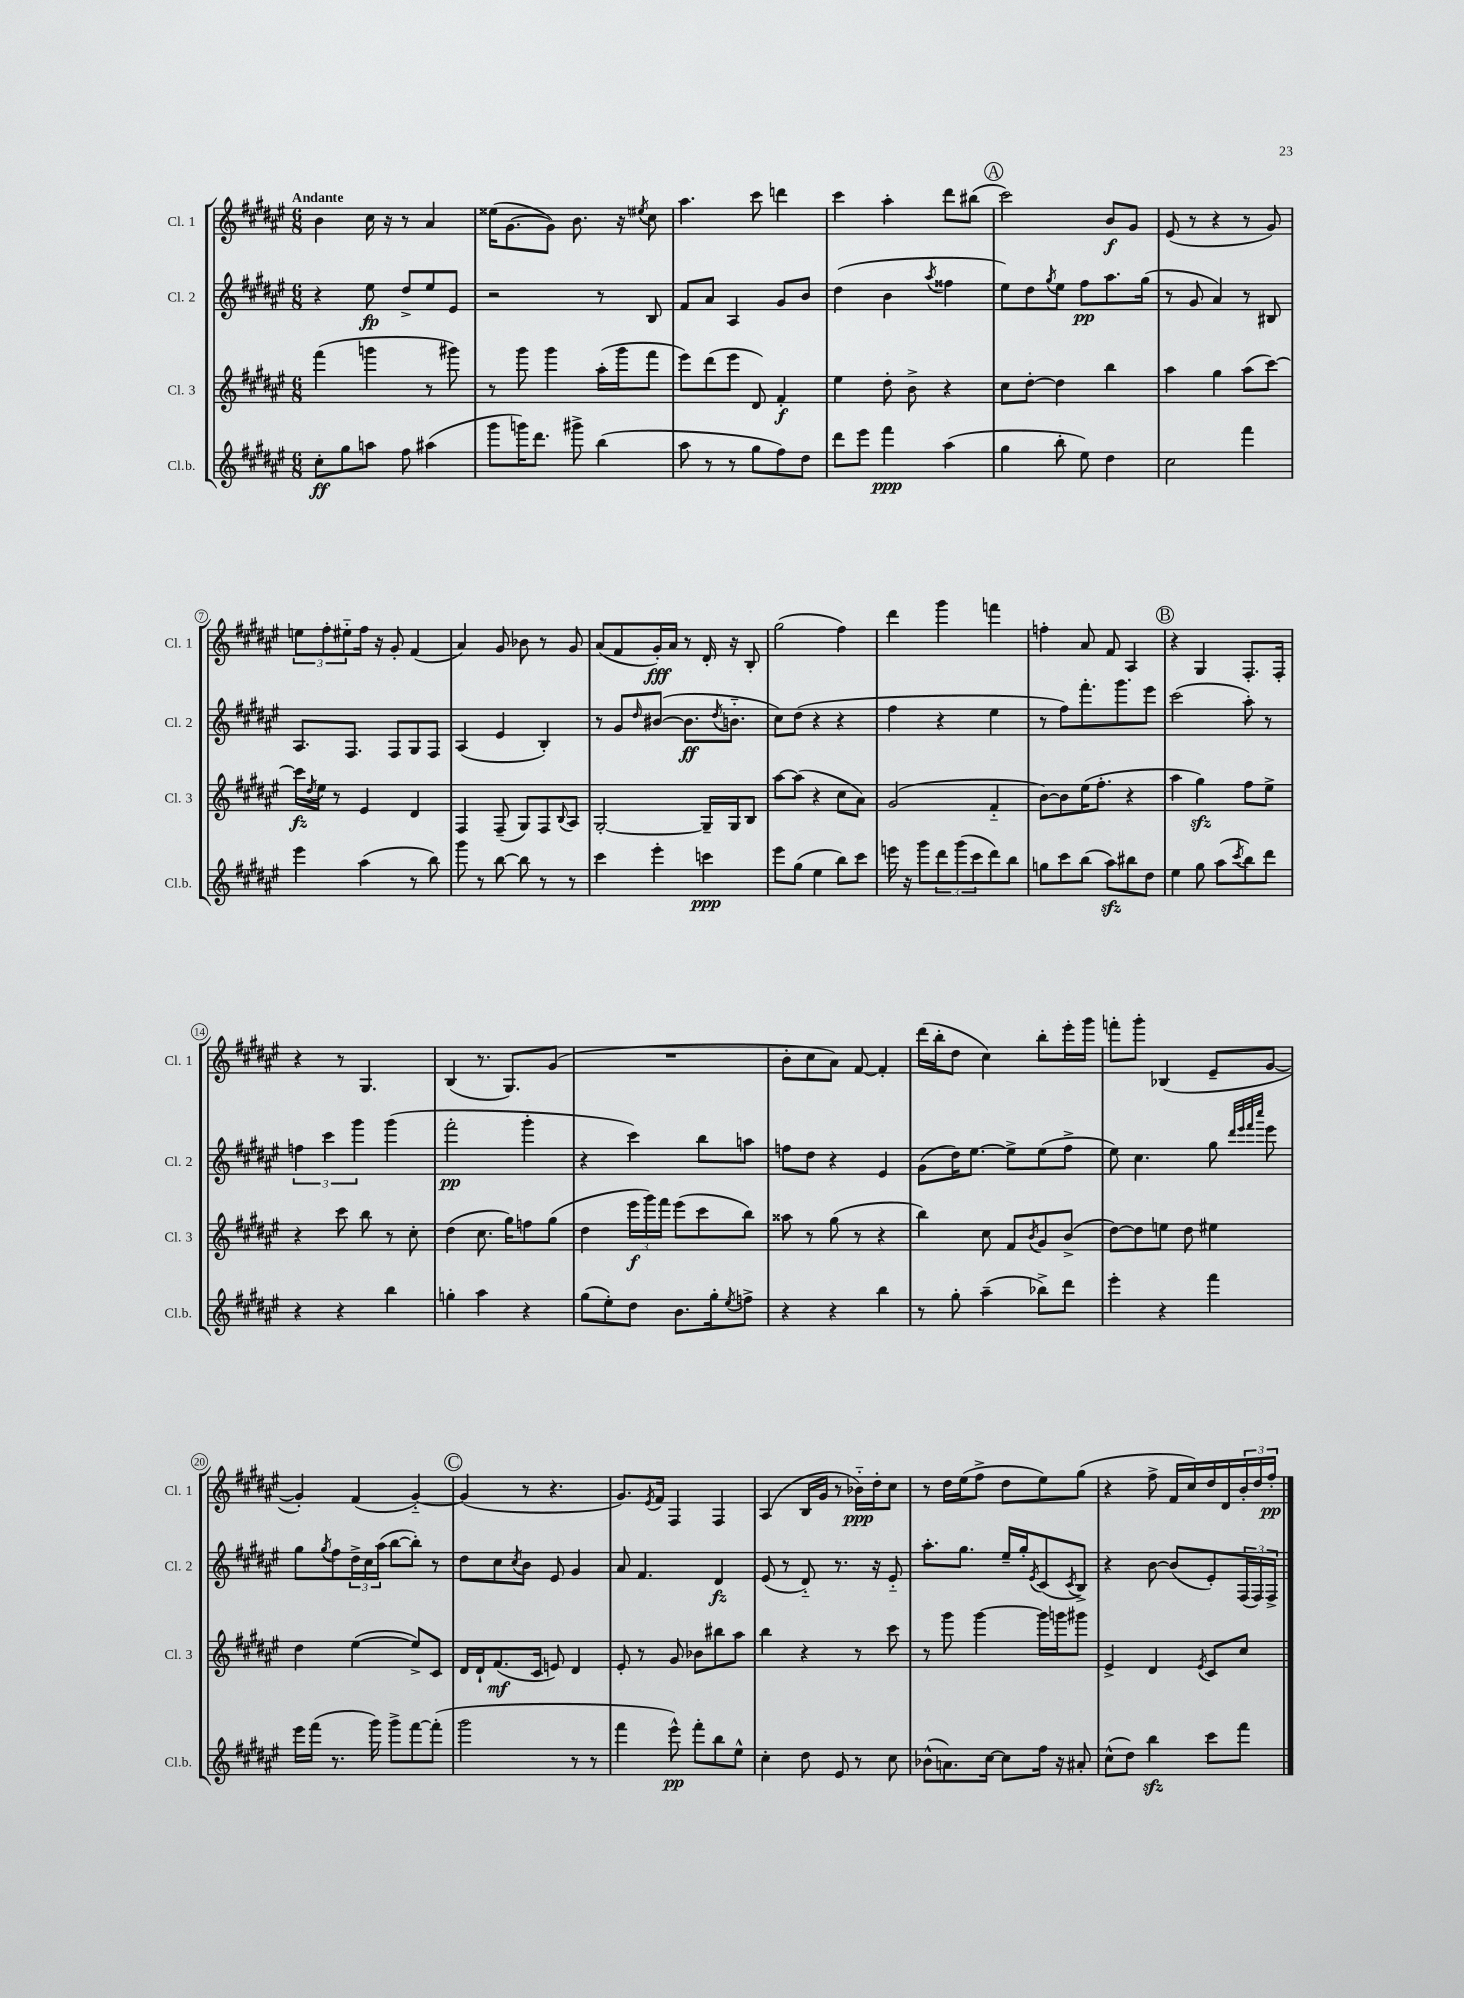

**kern	**kern	**kern	**kern
*staff4	*staff3	*staff2	*staff1
*clefG2	*clefG2	*clefG2	*clefG2
*k[f#c#g#d#a#e#]	*k[f#c#g#d#a#e#]	*k[f#c#g#d#a#e#]	*k[f#c#g#d#a#e#]
*M6/8	*M6/8	*M6/8	*M6/8
8cc#'\L	(4fff#\	4r	4b\
8gg#\	.	.	.
8aa\J	4ggg\	8ee#\	16cc#\
.	.	.	16r
8ff#\	.	8dd#^/L	8r
(4aa#\	8r	8ee#/	4a#/
.	8ggg#\)	8e#/J	.
=	=	=	=
8ggg#\L	8r	2r	(16ee##\LK
.	.	.	[8.g#\
16ggg\K)	8ggg#\	.	.
8.ddd#\J	.	.	.
.	4ggg#\	.	8g#\]J)
8ggg#^\	.	.	8.b\
(4bb\	(16aa#'\LL	8r	.
.	16ggg#\J	.	16r
.	.	.	8qee#/
.	8fff#\J	8B/	8cc#\
=	=	=	=
8aa#\	8eee#\L)	8f#/L	4.aa#\
8r	(8ddd#\	8a#/J	.
8r	8eee#\J	4A#/	.
8gg#\L	8d#/)	.	8ccc#\
8ff#\)	4f#'/	8g#/L	4ddd\
8dd#\J	.	8b/J	.
=	=	=	=
8ddd#\L	4ee#\	(4dd#\	4ccc#\
8eee#\J	.	.	.
4fff#\	8dd#'\	4b\	4aa#'\
.	8b^\	.	.
.	.	8qaa#/	.
(4aa#\	4r	4ff##\	8ddd#\L
.	.	.	(8bb#\J
=	=	=	=
4gg#\	8cc#\L	8ee#\L)	2ccc#\)
.	[8dd#'\J	8dd#\	.
.	.	8qgg#/	.
8bb'\	4dd#\]	8ee#\J	.
8ee#\)	.	8ff#\L	.
4dd#\	4bb\	8.aa#\	8b/L
.	.	.	8g#/J
.	.	(16gg#\Jk	.
=	=	=	=
2cc#\	4aa#\	8r	(8e#/
.	.	8g#/	8r
.	4gg#\	4a#/)	4r
4fff#\	(8aa#\L	8r	8r
.	[8ccc#\J)	8B#/	8g#/)
=	=	=	=
4eee#\	16ccc#\]LL	8.A#/L	12ee\L
.	8qdd#/	.	.
.	16ee#\JJ	.	.
.	.	.	12ff#'\
.	8r	.	.
.	.	.	12ee#'~\
.	.	8.F#/J	.
(4aa#\	4e#/	.	16ff#\Jk
.	.	.	16r
.	.	8F#/L	8g#'/
8r	4d#/	8G#/	(4f#/
8bb\)	.	8F#/J	.
=	=	=	=
8ggg#\	4F#/	(4A#/	4a#/)
8r	.	.	.
[8bb\	(8F#~/	4e#/	8g#/
8bb\]	8G#/L)	.	8b-\
8r	8F#/	4B'/)	8r
.	8qqB/	.	.
8r	8A#/J	.	8g#/
=	=	=	=
4ccc#\	[2G#'/	8r	(8a#/L
.	.	8g#/L	8f#/
.	.	16qqdd#/	.
4eee#'\	.	([8b#/J	16g#'/L)
.	.	.	16a#/JJ
.	.	8.b#\]L	8r
4ccc\	16G#~/]LL	.	16d#'/
.	.	8qdd#/	.
.	16G#/J	8.b'~\J	16r
.	8B/J	.	8B'/
=	=	=	=
8eee#\L	[8aa#\L	8cc#\L)	(2gg#\
(8gg#\J	(8aa#\]J	(8dd#\J	.
4ee#\	4r	4r	.
8bb\L)	8cc#\L	4r	4ff#\)
8ccc#\J	8a#\J)	.	.
=	=	=	=
16eee\	(2g#/	4ff#\	4ddd#\
16r	.	.	.
8ggg#\L	.	.	.
12ddd#\	.	4r	4ggg#\
(12ggg#\	.	.	.
12ccc#\	.	.	.
8ddd#\)	4f#'~/	4ee#\	4fff\
8bb\J	.	.	.
=	=	=	=
8gg\L	[8b\L)	8r	4ff'\
8ccc#\	8b\]	8ff#\L)	.
(8bb\J	(16ee#\K	8.fff#'\	8a#/
.	8.ff#'\J	.	.
8aa#\L)	.	.	8f#/
.	.	8.ggg#\	.
8bb#\	4r	.	4A#/
8dd#\J	.	8eee#\J	.
=	=	=	=
4ee#\	4aa#\	(2ccc#\	4r
8gg#\	4gg#\)	.	4G#/
(8aa#\L	.	.	.
8qccc#/	.	.	.
8bb\)	8ff#\L	8aa#'\)	8.F#'/L
8ddd#\J	8ee#^\J	8r	.
.	.	.	16F#'/Jk
=	=	=	=
4r	4r	6ff\	4r
.	.	6ccc#\	.
4r	8ccc#\	.	8r
.	.	6ggg#\	.
.	8bb\	.	4.G#/
4bb\	8r	(4ggg#\	.
.	8cc#'\	.	.
=	=	=	=
4gg'\	(4dd#\	2fff#'\	(4B/
4aa#\	8.cc#\	.	8.r
.	16gg#\LK)	.	8.G#/L)
4r	8ff\	4ggg#'\	.
.	(8gg#\J	.	(8g#/J
=	=	=	=
(8gg#\L	4dd#\	4r	2.r
8ee#'\)	.	.	.
8dd#\J	24eee#\LL	4ccc#\)	.
.	24ggg#\)	.	.
.	24fff#\JJ	.	.
8.b\L	(8eee#\L	.	.
.	8ccc#\	8bb\L	.
16gg#'\k	.	.	.
8qee#/	.	.	.
8ff^\J	8bb\J)	8aa\J	.
=	=	=	=
4r	8aa##\	8ff\L	8b'\L
.	8r	8dd#\J	8cc#\
4r	(8gg#\	4r	8a#\J)
.	8r	.	[8f#/
4bb\	4r	4e#/	4f#'/]
=	=	=	=
8r	4bb\)	(8g#\L	(16ddd#\LL
.	.	.	16bb'\J
8gg#'\	.	16dd#\K)	8dd#\J
.	.	[8.ee#\J	.
(4aa#~\	8cc#\	.	4cc#\)
.	8f#/L	8ee#^\]L	.
.	8qb/	.	.
8bb-^\L)	8g#/	(8ee#\	8bb'\L
8ddd#\J	(8b^/J	8ff#^\J	16eee#'\L
.	.	.	16ggg#\JJ
=	=	=	=
4eee#'\	[8dd#\L)	8ee#\)	8fff'\L
.	8dd#\]	4.cc#\	8ggg#'\J
4r	8ee\J	.	(4B-/
.	8dd#\	.	.
4fff#\	4ee#\	8gg#\	8e#~/L
.	.	32qqddd#/LLL	.
.	.	32qqeee#/	.
.	.	32qqfff#/	.
.	.	32qqcccc#/JJJ	.
.	.	8eee#\	[8g#/J
=	=	=	=
16eee#\LL	4dd#\	8gg#\L	4g#'/])
(16fff#\JJ	.	.	.
.	.	8qgg#/	.
8.r	.	8ff#\	.
.	([4ee#\	24dd#^\L	(4f#/
.	.	24cc#\	.
16ggg#\)	.	.	.
.	.	(24aa#\JJ	.
8ggg#^\L	.	[8bb\L	.
[8fff#\	8ee#^/]L)	8bb'\]J)	[4g#'~/)
(8fff#'\]J	8c#/J	8r	.
=	=	=	=
2ggg#\	16d#/LL	8dd#\L	(4g#/]
.	16d#`/J	.	.
.	(8.f#/	8cc#\	.
.	.	8qcc#/	.
.	.	8b\J	8r
.	16c#/Jk	.	.
.	8e/)	8e#/	4.r
8r	4d#/	4g#/	.
8r	.	.	.
=	=	=	=
4fff#\	8e#'/	8a#/	8.g#/L)
.	8r	4.f#/	.
.	.	.	8qe#/
.	.	.	16f#/Jk
8eee#^^\)	8g#/	.	4F#/
8fff#'\L	8b-\L	.	.
8bb\	8bb#\	4d#/	4F#/
8ee#^^\J	8aa#\J	.	.
=	=	=	=
4cc#'\	4bb\	(8e#/	(4A#/
.	.	8r	.
8dd#\	4r	8d#'~/)	16B/LL
.	.	.	16g#/JJ
8e#/	.	8.r	8r
8r	8r	.	16b-'~\LL)
.	.	16r	16dd#'\J
8cc#\	8ccc#\	8e#'~/	8cc#\J
=	=	=	=
(8b-^^\L	8r	8.aa#'\L	8r
8.a\)	8ggg#\	.	16dd#\LL
.	.	8.gg#\J	(16ee#\J
.	[4ggg#\	.	8ff#^\J
[16cc#\Jk	.	.	.
8cc#\]L	.	16ee#~/LL	8dd#\L
.	.	16gg#'/J	.
.	.	8qe#/	.
16ff#\Jk	16ggg#\]LL	(8c#/	8ee#\)
16r	16ggg\J	.	.
.	.	8qc#/	.
8a#'/	8ggg#\J	8B^/J)	(8gg#\J
=	=	=	=
(8cc#^^\L	4e#^/	4r	4r
8dd#\J)	.	.	.
4bb\	4d#/	[8b\	8ff#^\
.	.	(8b/]L	16f#/LL
.	.	.	16cc#/)
.	8qe#/	.	.
8ccc#\L	8c#/L	8e#'/)	16dd#/
.	.	.	16d#/
8fff#\J	8cc#/J	(24F#/L	24b'/
.	.	24F#/)	24dd#/
.	.	24F#^/JJ	24ff#'/JJ
==	==	==	==
*-	*-	*-	*-
